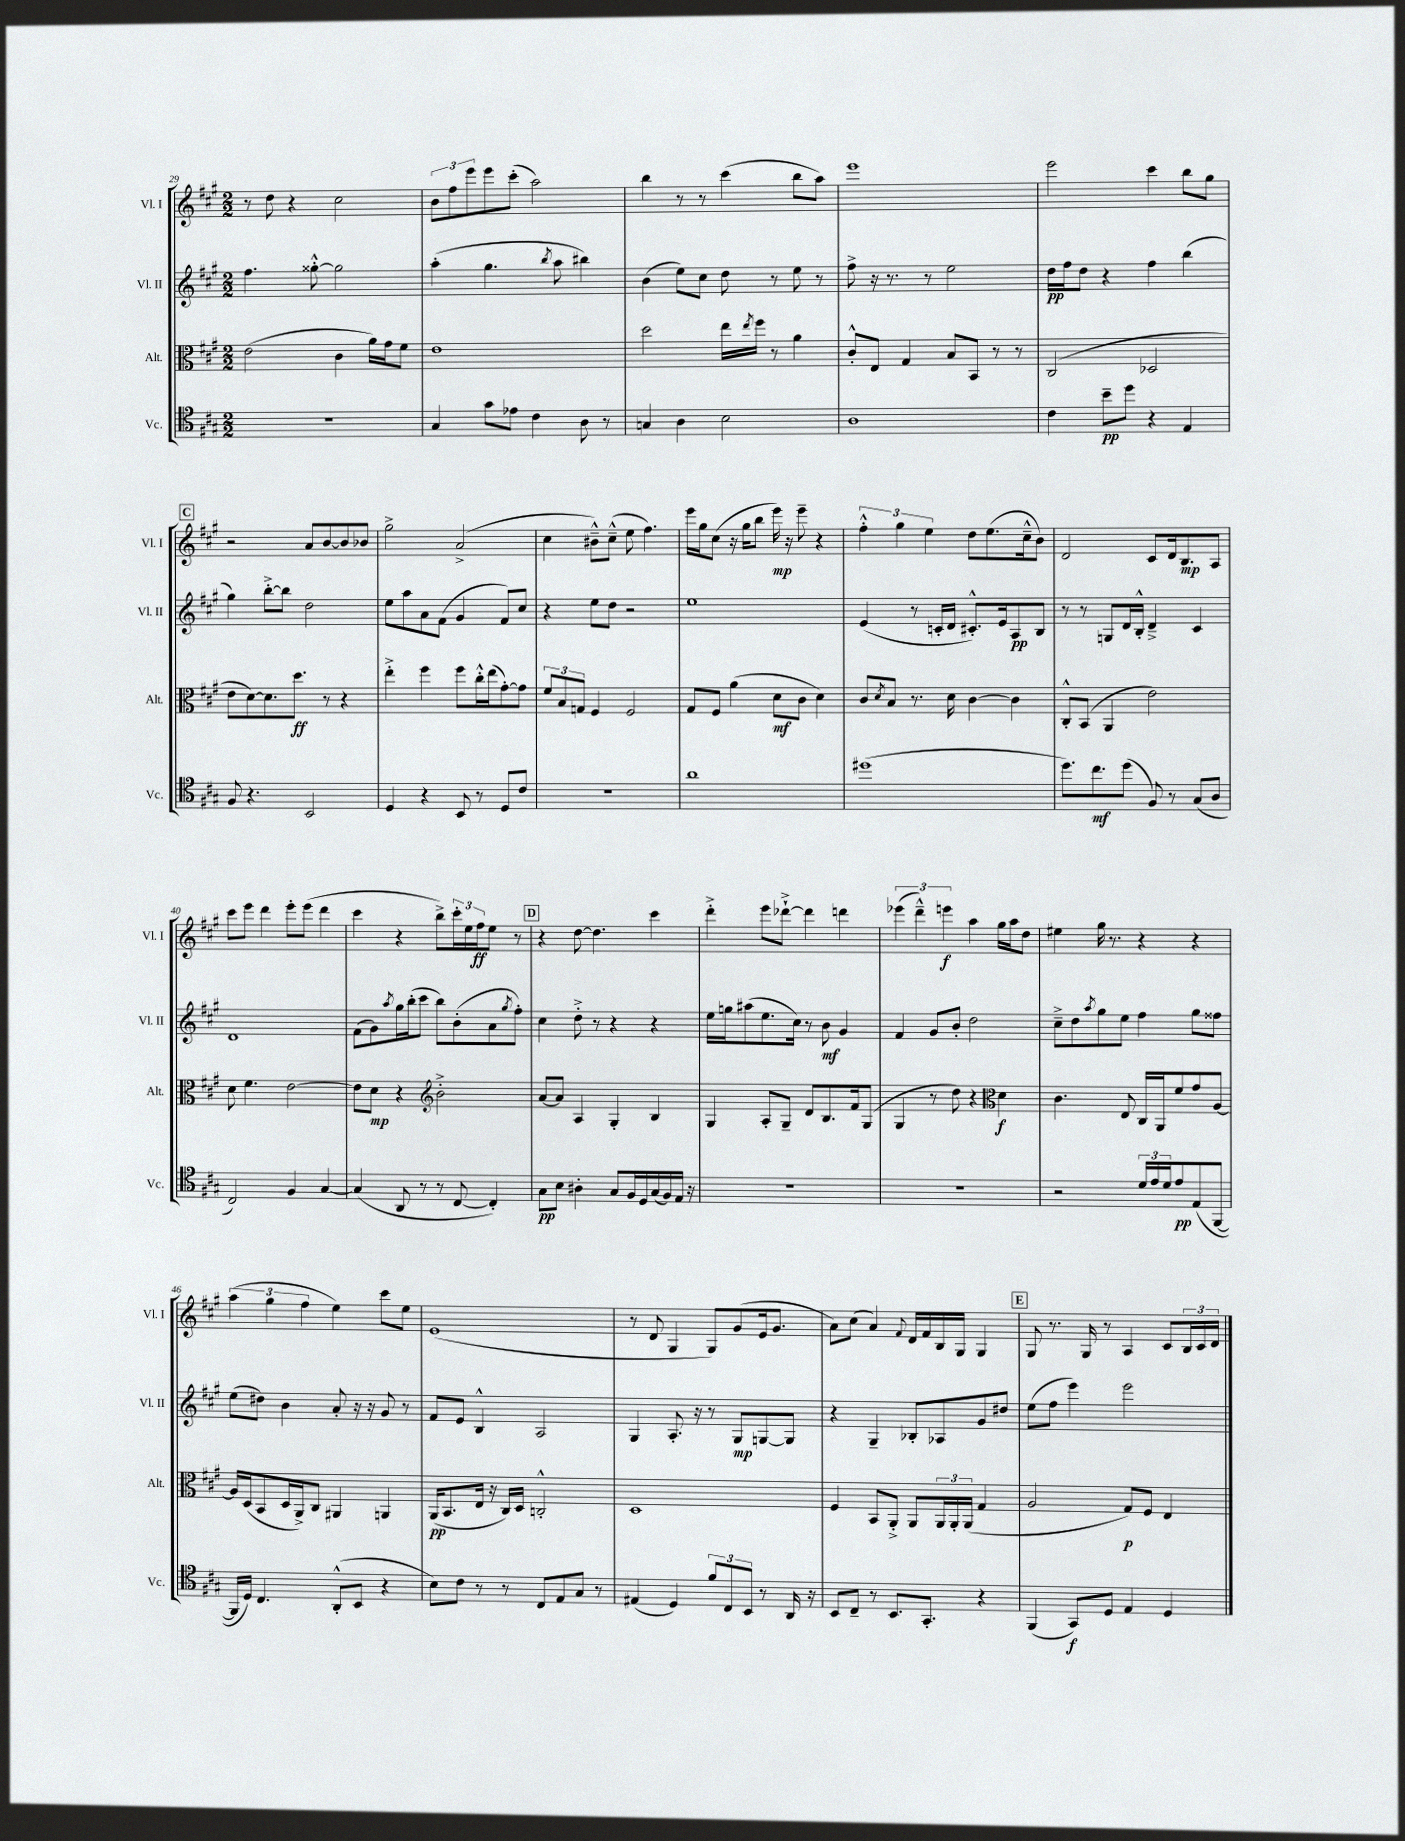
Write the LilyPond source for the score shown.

<<
\new StaffGroup <<
\new Staff = "s0" \with { instrumentName = "Vl. I" shortInstrumentName = "Vl. I" } {
    \clef treble \key a \major \numericTimeSignature \time 2/2
    r8 d''8 r4 cis''2 |
    \tuplet 3/2 { b'8 fis''8 e'''8 } e'''8 cis'''8-.( a''2) |
    b''4 r8 r8 cis'''4( b''8 a''8) |
    e'''1 |
    e'''2 cis'''4 b''8 gis''8 |
    \mark \markup { \box "C" } r2 a'8 b'8~ b'8 bes'8 |
    gis''2-> a'2->( |
    cis''4 bis'8---^) cis''8---^( e''8 fis''4.) |
    e'''16 gis''16 cis''8( r16 gis''16 b''8 e'''16\mp) r16 e'''8-- r4 |
    \tuplet 3/2 { fis''4-.-^ gis''4 e''4 } d''8 e''8.( cis''16---^ b'8) |
    d'2 cis'8 d'16 b8.\mp a8 |
    cis'''8 e'''8 d'''4 e'''8-. e'''8( d'''4 |
    cis'''4 r4 b''8->) \tuplet 3/2 { cis'''16-. e''16 fis''16\ff } e''8 r8 |
    \mark \markup { \box "D" } r4 d''8~ d''4. cis'''4 |
    d'''4-.-> e'''8 des'''8~-!-> des'''4 d'''4 |
    \tuplet 3/2 { ees'''4( d'''4---^) e'''4\f } a''4 gis''16 a''16 d''8 |
    eis''4 gis''16 r8. r4 r4 |
    \tuplet 3/2 { a''4( gis''4 fis''4 } e''4) cis'''8 e''8 |
    e'1( |
    r8 d'8 gis4 gis8) gis'8( e'16 gis'8. |
    a'8) cis''8( a'4) \appoggiatura { fis'8 } d'16 fis'16 b16 gis16 gis4 |
    \mark \markup { \box "E" } gis8 r8. gis16 r8 a4 cis'8 \tuplet 3/2 { b16 cis'16 d'16 } \bar "|." |
}
\new Staff = "s1" \with { instrumentName = "Vl. II" shortInstrumentName = "Vl. II" } {
    \clef treble \key a \major \numericTimeSignature \time 2/2
    fis''4. gisis''8~-.-^ gisis''2 |
    a''4-.( gis''4. \acciaccatura { b''8 } a''8 bis''4) |
    b'4( e''8) cis''8 d''8 r8 e''8 r8 |
    fis''8-> r16 r8. r8 e''2 |
    d''16\pp fis''16 d''8 r4 fis''4 b''4( |
    \mark \markup { \box "C" } gis''4) b''8~-.-> b''8 d''2 |
    e''8 a''8 a'8 fis'8( gis'4 fis'8) cis''8 |
    r4 e''8 d''8 r2 |
    e''1 |
    e'4( r8 c'16-. d'16 cis'8.-.-^) e'16 a8\pp b8 |
    r8 r8 g8 d'16 b16-.-^ d'4---> cis'4 |
    d'1 |
    fis'8( gis'8) \acciaccatura { a''8 } gis''16 b''16-.( cis'''8 b''8) b'8-.( a'8 \acciaccatura { gis''8 } fis''8-.) |
    \mark \markup { \box "D" } cis''4 d''8-.-> r8 r4 r4 |
    e''16 g''16 ais''8( e''8. cis''16) r8 b'8\mf gis'4 |
    fis'4 gis'8 b'8-. d''2 |
    cis''8---> d''8 \acciaccatura { a''8 } gis''8 e''8 fis''4 gis''8 fisis''8 |
    e''8( dis''8) b'4 a'8-. r16 r16 gis'8 r8 |
    fis'8 e'8 b4-^ a2 |
    gis4 a8.-. r16 r8 gis8\mp g8~ g8 |
    r4 gis4-- bes8-. aes8 gis'8 dis''8 |
    \mark \markup { \box "E" } e''8( fis''8 e'''4) e'''2 \bar "|." |
}
\new Staff = "s2" \with { instrumentName = "Alt." shortInstrumentName = "Alt." } {
    \clef alto \key a \major \numericTimeSignature \time 2/2
    e'2( cis'4 a'16) gis'16 fis'8 |
    e'1 |
    d''2 e''16 \acciaccatura { e''8 } fis''16 r8 a'4 |
    cis'8-.-^ e8 gis4 b8 b,8 r8 r8 |
    cis2( des2 |
    \mark \markup { \box "C" } e'8 d'8~) d'8. d''8.\ff r8 r4 |
    e''4-.-> fis''4 fis''8 cis''16-.-^ e''16( gis'8~-.) gis'8 |
    \tuplet 3/2 { fis'8 b8 g8 } fis4 fis2 |
    gis8 fis8 a'4( d'8\mf cis'8 d'4) |
    cis'8 \acciaccatura { d'8 } b8 r8. d'16 cis'4~ cis'4 |
    cis8-.-^ b,8( a,4 e'2) |
    d'8 fis'4. e'2~ |
    e'8 d'8\mp r4 \clef treble b'2-.-> |
    \mark \markup { \box "D" } a'8~ a'8 a4 gis4-. b4 |
    gis4 a8-. gis8-- d'8 b8. fis'16 gis8( |
    gis4 r8 d''8) r4 \clef alto d'4\f |
    cis'4. e8 cis16 a,16 fis'8 gis'8 a8~ |
    a16 d16( b,8 d16 a,16->) cis8 ais,4 a,4 |
    a,16\pp( b,8. e16 r16 cis16) d16 c2-.-^ |
    d1 |
    fis4 b,8 a,8-.-> a,8 \tuplet 3/2 { a,16 a,16-. a,16( } gis4 |
    \mark \markup { \box "E" } a2 gis8\p) fis8 e4 \bar "|." |
}
\new Staff = "s3" \with { instrumentName = "Vc." shortInstrumentName = "Vc." } {
    \clef tenor \key a \major \numericTimeSignature \time 2/2
    R1 |
    gis4 gis'8 ees'8 cis'4 a8 r8 |
    g4 a4 b2 |
    a1 |
    cis'4 b'8--\pp d''8 r4 e4 |
    \mark \markup { \box "C" } fis8 r4. b,2 |
    d4 r4 b,8 r8 d8 cis'8 |
    R1 |
    a'1 |
    dis''1( |
    d''8.) cis''8.\mf d''8( fis8) r8 gis8( a8 |
    cis2) fis4 gis4~ |
    gis4( a,8 r8 r8 cis8~ cis4-.) |
    \mark \markup { \box "D" } gis8\pp b8 ais4-. gis8 fis16 d16 gis16( fis16) e16 r16 |
    R1 |
    R1 |
    r2 \tuplet 3/2 { d'16 e'16 d'16 } e'8\pp e8( fis,8~ |
    fis,16 d16) cis4. a,8-.-^( b,8 r4 |
    b8) cis'8 r8 r8 cis8 e8 gis8 r8 |
    eis4( d4) \tuplet 3/2 { fis'8 cis8 b,8 } r8 a,16 r16 |
    b,8 cis8-- r8 b,8. gis,8.-. r4 |
    \mark \markup { \box "E" } fis,4( gis,8\f) d8 e4 d4 \bar "|." |
}
>>
>>
\layout { \context { \Score currentBarNumber = #29 } }
